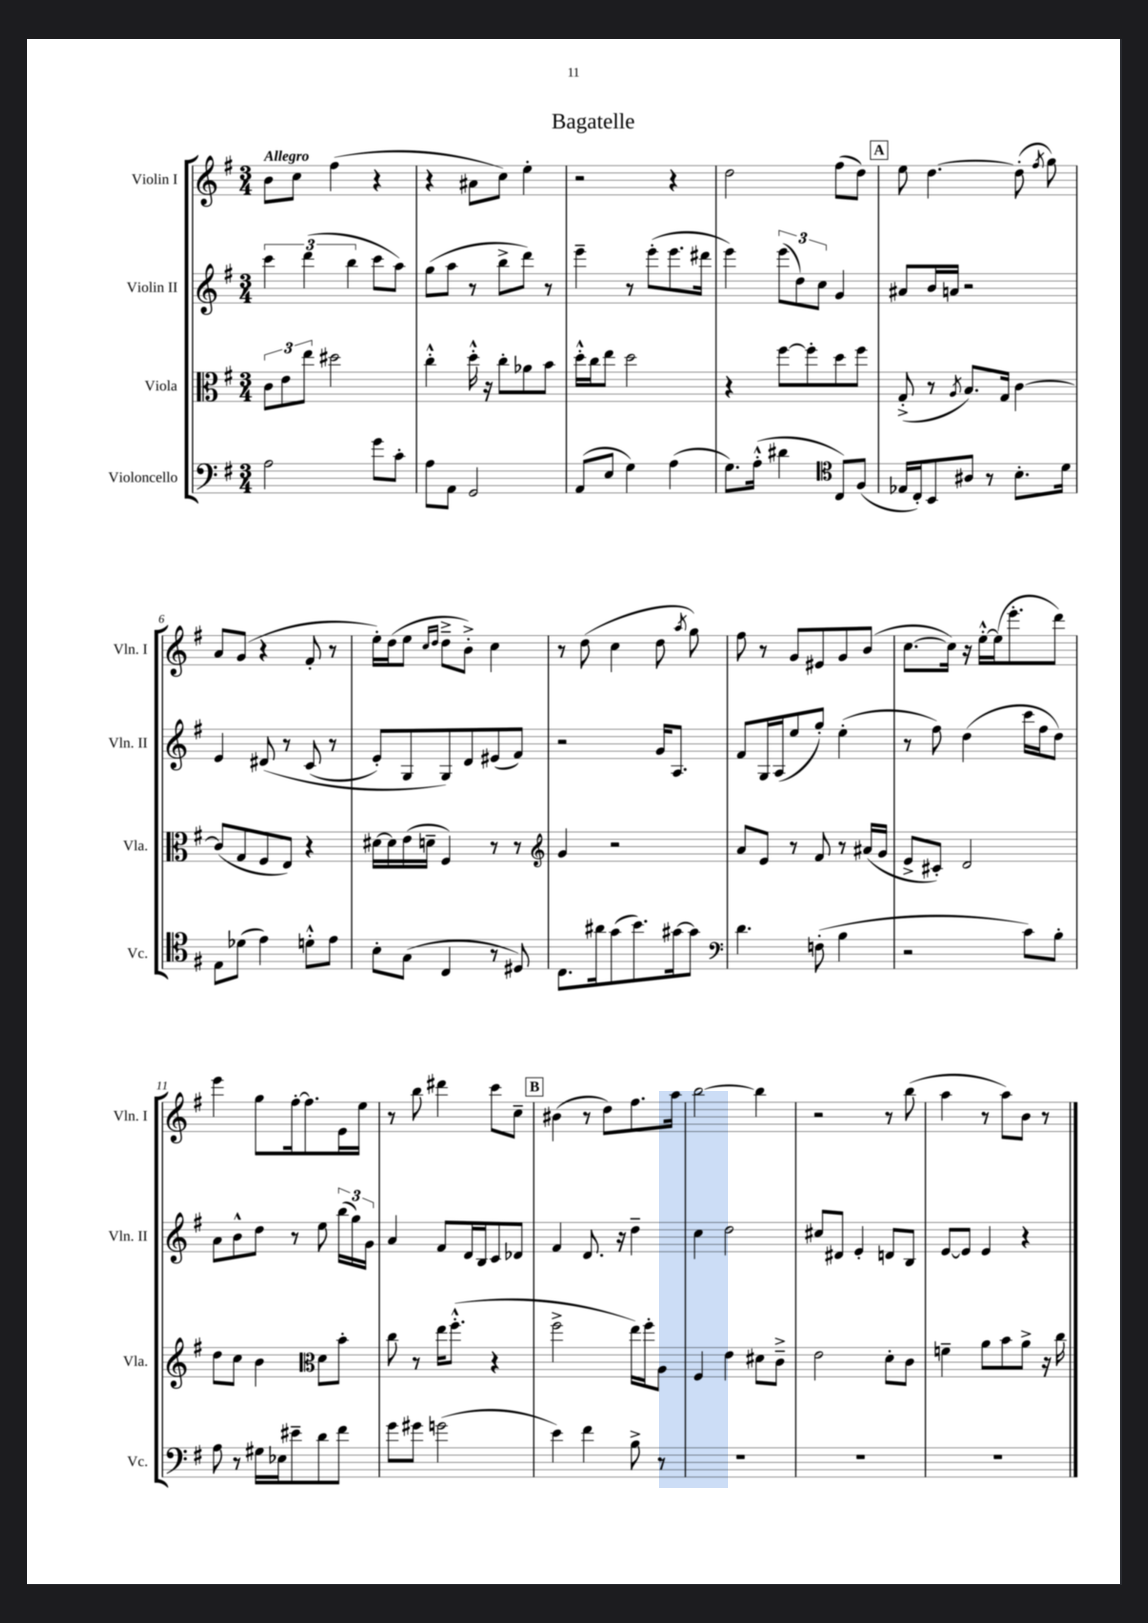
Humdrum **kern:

**kern	**kern	**kern	**kern
*part4	*part3	*part2	*part1
*staff4	*staff3	*staff2	*staff1
*I"Violoncello	*I"Viola	*I"Violin II	*I"Violin I
*I'Vc.	*I'Vla.	*I'Vln. II	*I'Vln. I
*clefF4	*clefC3	*clefG2	*clefG2
*k[f#]	*k[f#]	*k[f#]	*k[f#]
*M3/4	*M3/4	*M3/4	*M3/4
=1	=1	=1	=1
!	!	!	!LO:TX:a:B:t=Allegro
2A\	12c\L	6ccc\	8b\L
.	12e\	.	.
.	.	.	8cc\J
.	12ee\J	(6ddd\	.
.	2dd#X\	.	(4ff#\
.	.	6bb\	.
8g\L	.	8ccc\L	4r
8c'\J	.	8aa\J)	.
=2	=2	=2	=2
8A\L	4cc'^^\	(8gg\L	4r
8AA\J	.	8aa\J	.
2GG/	16dd'^^\	8r	8a#X\L
.	16r	.	.
.	8cc'\L	8bb^\L	8cc\J)
.	8a-X\	8ddd\J)	4ee'\
.	8b\J	8r	.
=3	=3	=3	=3
(8AA/L	16dd'^^\LL	4eee~\	2r
.	16cc\J	.	.
8E/J	8ee\J	.	.
4G\)	2dd\	8r	.
.	.	(8eee'\L	.
(4A\	.	8.eee\	4r
.	.	16ddd#X\Jk	.
=4	=4	=4	=4
8.G\L)	4r	4eee\)	2dd\
(16A'^^\Jk	.	.	.
4d#X\	[8ff#\L	(12eee\L	.
.	.	12dd\)	.
.	8ff#'\]	.	.
.	.	12cc\J	.
*clefC4	*	*	*
8C/L)	8dd\	4g/	(8ff#\L
(8F#/J	8ff#\J	.	8dd\J)
!!LO:REH:place=s1:t=A
=5	=5	=5	=5
16E-X/LL	(8G'^/	8a#X/L	8ee\
16C'/J)	.	.	.
8BB/	8r	16b/L	[4.dd\
.	.	16an/JJ	.
.	8qA/	.	.
8A#X/J	8.B/L)	2r	.
8r	.	.	.
.	16G/Jk	.	.
8.B'\L	[4c\	.	(8dd'\]
.	.	.	8qff#/
.	.	.	8gg\)
16d\Jk	.	.	.
!!LO:LB:g=z
=6	=6	=6	=6
8E\L	(8c/L]	4e/	8a/L
(8d-X\J	8G/	.	(8g/J
4e\)	8F#/	(8d#X/	4r
.	8E/J)	8r	.
8dn'^^\L	4r	(8c/	8f#'/
8e\J	.	8r	8r
=7	=7	=7	=7
8B'\L	[16d#X\LL	8e'/L)	16ee'\LL)
.	16d#\]	.	(16dd\J
(8G\J	(16e\	8G/	8ee\J
.	16dn~\JJ	.	.
.	.	.	16qqcc/LL
.	.	.	16qqdd/JJ
4C/	4F#/)	8G/)	8dd~^\L
.	.	8d/	8b'^\J)
8r	8r	(8e#X/	4cc\
8D#X/)	8r	8f#/J)	.
=8	=8	=8	=8
*	*clefG2	*	*
8.C\L	4g/	2r	8r
.	.	.	(8dd\
16a#X\k	.	.	.
(8g\	2r	.	4cc\
8.b\)	.	.	.
.	.	16g/KL	8dd\
[16g#X\k	.	8.A/J	.
.	.	.	8qaa/
8g#\J]	.	.	8gg\)
=9	=9	=9	=9
*clefF4	*	*	*
4.d\	8a/L	8f#/L	8ff#\
.	8e/J	16G/L	8r
.	.	(16A/J	.
.	8r	8ee/	8g/L
(8Fn'\	8f#/	8gg'/J)	8e#X/
4B\	8r	(4ee'\	8g/
.	(16a#X/LL	.	(8b/J
.	16g/JJ	.	.
=10	=10	=10	=10
2r	8e^/L	8r	[8.cc\L
.	8c#X'/J)	8ff#\)	.
.	.	.	16cc\Jk])
.	2d/	(4dd\	16r
.	.	.	[16ee'^^\LL
.	.	.	(16ee\J]
.	.	.	8.eee'\
8c\L)	.	16ccc\LL	.
.	.	16ff#\J	.
8B'\J	.	8dd\J)	8ddd\J)
!!LO:LB:g=z
=11	=11	=11	=11
8A\	8dd\L	8a\L	4eee\
8r	8cc\J	8b^^\	.
16G#X\LL	4b\	8dd\J	8gg\L
16E-X\J	.	.	.
8e#X~\	.	8r	[16ff#'\k
.	.	.	8.ff#\]
*	*clefC3	*	*
8d\	8d\L	8ee\	.
8f#\J	8b'\J	(24bb\LL	16e\L
.	.	24gg\)	.
.	.	.	16ee\JJ
.	.	24g\JJ	.
=12	=12	=12	=12
8g\L	8cc\	4a/	8r
8g#X\J	8r	.	8bb\
(2gn\	16ee\KL	8f#/L	4ddd#X\
.	(8.ff#'^^\J	.	.
.	.	16d/L	.
.	.	16B/J	.
.	4r	8c/	8ccc\L
.	.	8d-X/J	8cc~\J
!!LO:REH:place=s1:t=B
=13	=13	=13	=13
4e\)	2ff#^\	4f#/	(4b#X\
4f#\	.	8.d/	8r
.	.	.	8dd\L)
.	.	16r	.
8B^\	16ee\LL)	4dd~\	8.ff#\
.	16ff#'\J	.	.
8r	8A\J	.	.
.	.	.	16aa\Jk
=14	=14	=14	=14
2.r	4F#/	4cc\	[2bb\
.	4e\	2dd\	.
.	8d#X\L	.	4bb\]
.	8c~^\J	.	.
=15	=15	=15	=15
2.r	2e\	8cc#X/L	2r
.	.	8d#X/J	.
.	.	4e'/	.
.	8d'\L	8dn/L	8r
.	8c\J	8B/J	(8bb\
=16	=16	=16	=16
2.r	4fn~\	[8e/L	4aa\
.	.	8e/J]	.
.	8a\L	4e/	8r
.	8b\	.	8aa\L)
.	8a^\J	4r	8b\J
.	16r	.	8r
.	16cc\	.	.
==	==	==	==
*-	*-	*-	*-
